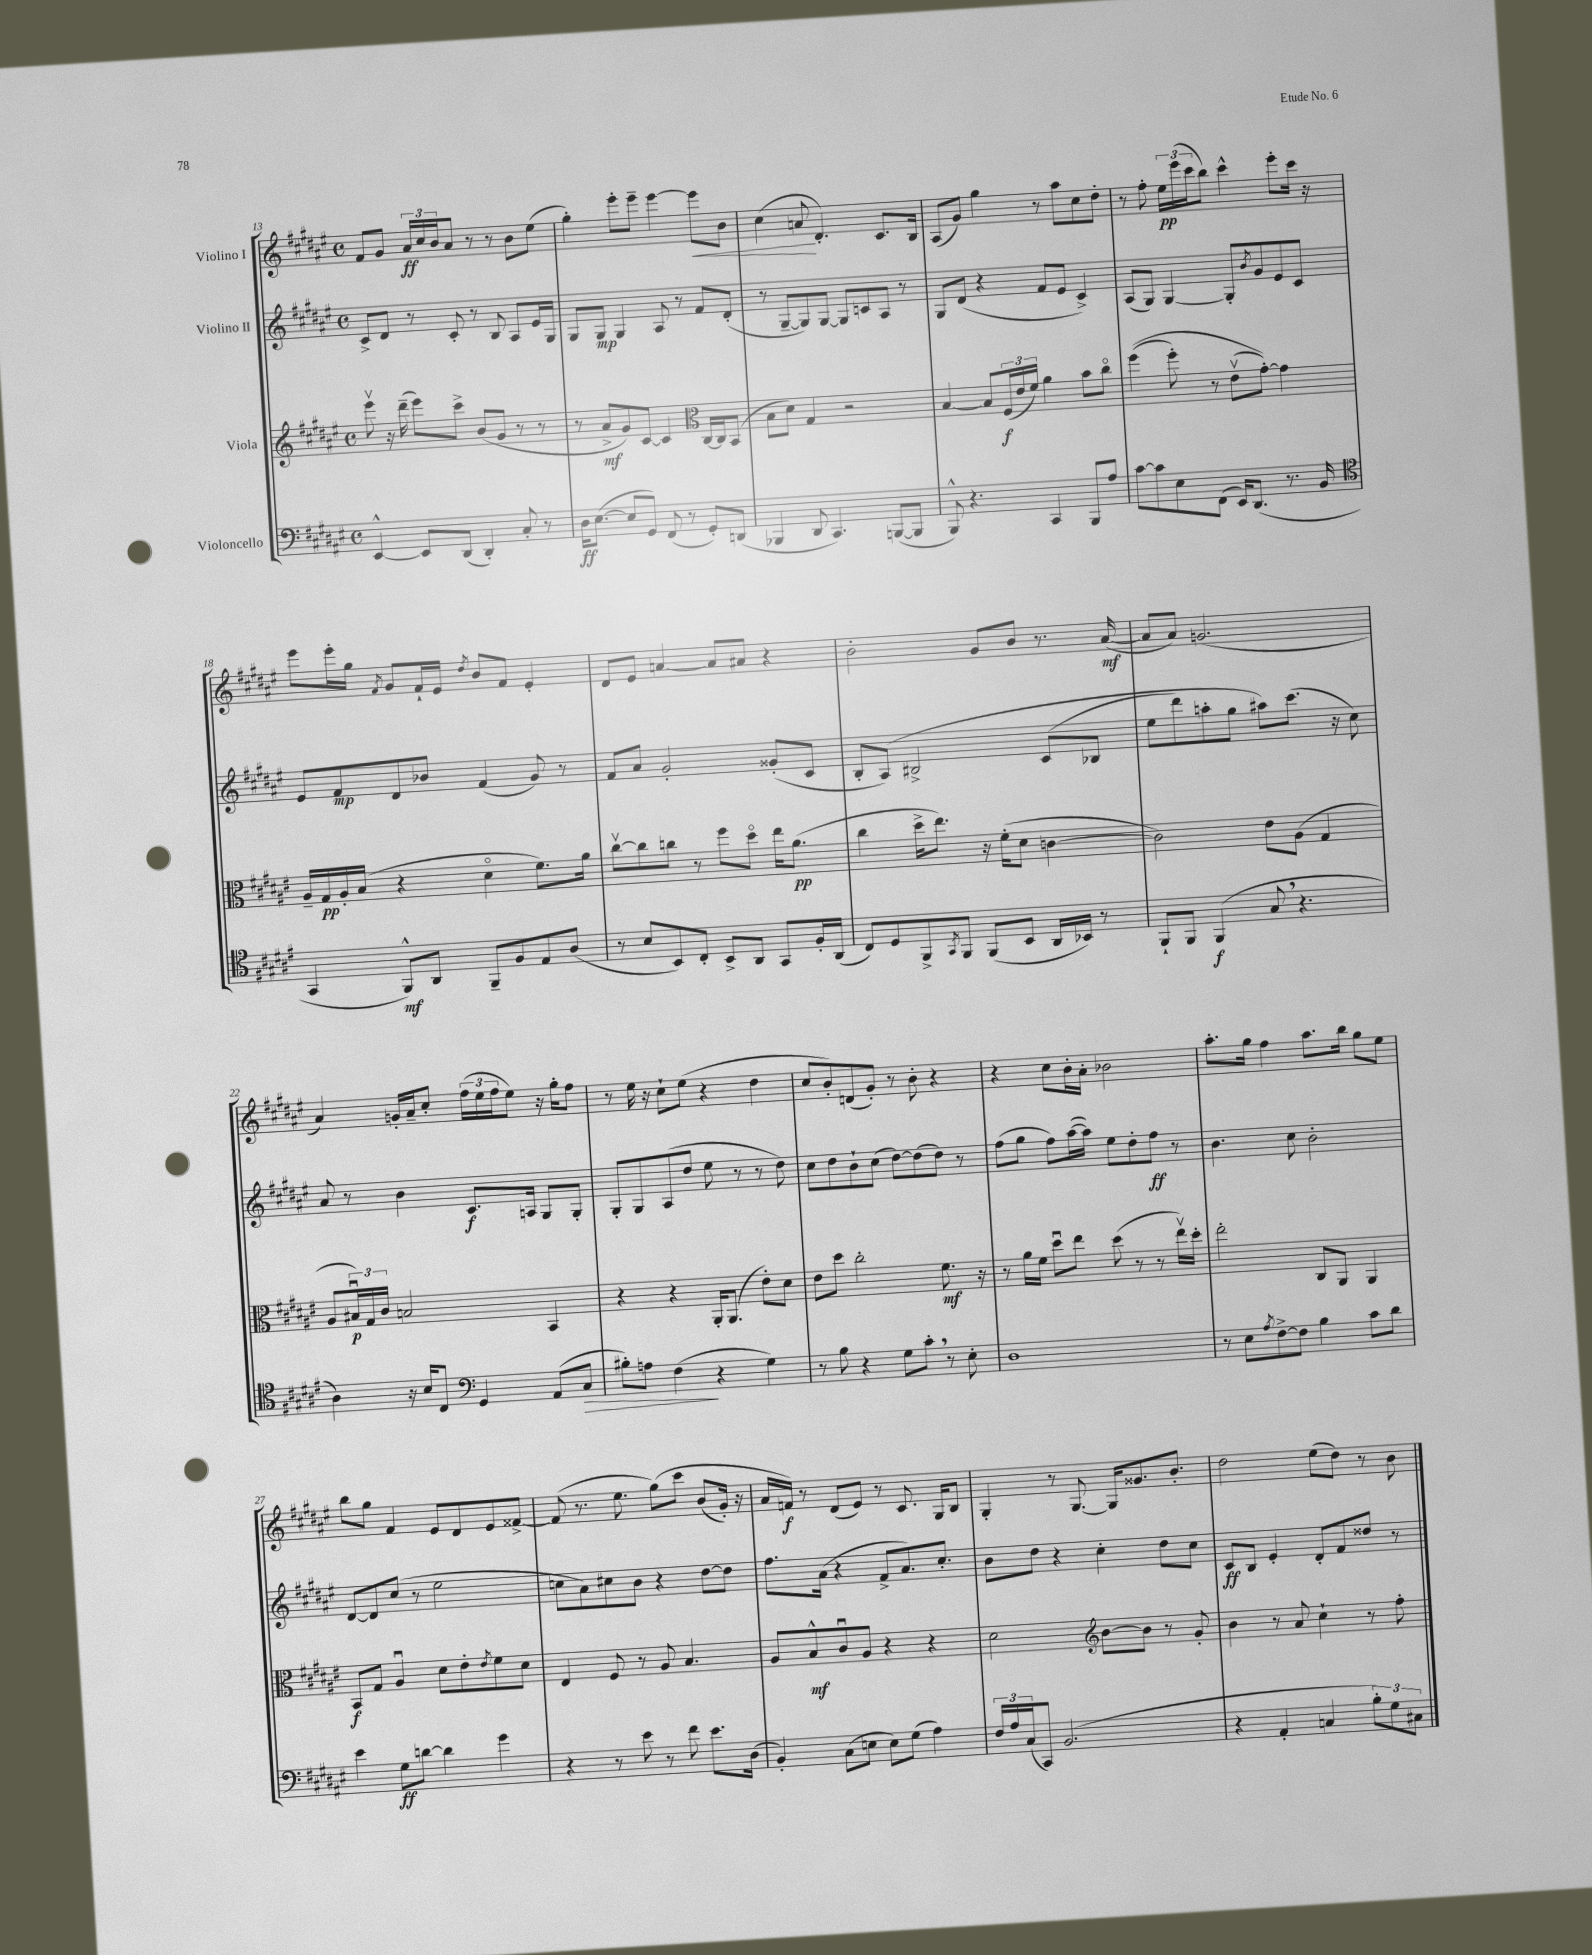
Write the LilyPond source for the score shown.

<<
\new StaffGroup <<
\new Staff = "s0" \with { instrumentName = "Violino I" } {
    \clef treble \key fis \major \defaultTimeSignature \time 4/4
    fis'8 gis'8 \tuplet 3/2 { ais'16\ff cis''16 b'16 } ais'8 r8 r8 b'8 eis''8( |
    gis''4-.) eis'''8-. eis'''8-- eis'''4~ eis'''8\< b'8 |
    cis''4( a'8\! dis'4.-.) cis'8. b16 |
    ais8( gis'8) gis''4 r8 ais''8 cis''8 dis''8-. |
    r8 fis''8-. \tuplet 3/2 { eis''16\pp eis'''16( cis'''16 } b''8) cis'''4-^ eis'''8-. cis'''16 r16 |
    eis'''8 eis'''16-. gis''16 \acciaccatura { fis'8 } gis'8 fis'16-! eis'16 \acciaccatura { dis''8 } b'8 fis'8 eis'4-. |
    dis'8 eis'8 a'4~ a'8 ais'8 r4 |
    b'2-. gis'8 b'8 r8. ais'16~\mf( |
    ais'8 ais'8) g'2.( |
    ais'4) g'16-. ais'16-- cis''8-. \tuplet 3/2 { fis''16( eis''16 fis''16 } eis''8) r16 gis''16-. fis''8 |
    r8 eis''16 r16 cis''8-! eis''8( r4 dis''4 |
    cis''8 b'8-.) d'8( gis'8-.) r8 b'8-. r4 |
    r4 cis''8 b'16-. ais'16-. bes'2 |
    ais''8.-. gis''16 fis''4 ais''8. b''16 gis''8 eis''8 |
    b''8 gis''8 fis'4 eis'8 dis'8 eis'8 fisis'8~-> |
    fisis'8( r8. eis''8. gis''8)\( cis'''8 b'8( gis'16-.) r16 |
    ais'16 f'16\f\) r8 dis'8( eis'8) r8 cis'8. gis16 b8 |
    gis4-. r8 gis8.~ gis16 gisis'8. b'8.-. |
    dis''2 eis''8( dis''8) r8 b'8 \bar "|." |
}
\new Staff = "s1" \with { instrumentName = "Violino II" } {
    \clef treble \key fis \major \defaultTimeSignature \time 4/4
    cis'8-> dis'8 r8 cis'8-. r8 b8 ais8 eis'16 gis16 |
    gis8 gis8\mp gis4 ais8 r8 fis'8 dis'8-.( |
    r8 gis8~-- gis8) gis8~ gis8 c'8 ais8 r8 |
    gis8 dis'8( r4 fis'8 eis'8 cis'4->) |
    ais8( gis8) gis4~ gis8-. \acciaccatura { b'8 } gis'8 eis'8 cis'8 |
    eis'8 fis'8\mp dis'8 bes'8 fis'4( gis'8) r8 |
    fis'8 ais'8 gis'2-. gisis'8-.( cis'8 |
    b8-. ais8)\( bis2-> cis'8( bes8 |
    eis''8 dis'''8) a''8-. gis''8 ais''8\) cis'''8.( r16 cis''8) |
    ais'8 r8 b'4 cis'8.\f a16 gis8 gis8-. |
    gis8-. gis8 ais8( dis''8 eis''8 r8 r8 dis''8) |
    cis''8 dis''8 b'8-! cis''8( dis''8~) dis''8( dis''8) r8 |
    fis''8( gis''8 fis''8) ais''16~( ais''16) eis''8 dis''8-. fis''8\ff r8 |
    b'4. cis''8 b'2-. |
    dis'8~ dis'8 cis''8( r8 eis''2 |
    c''8 ais'8) cis''8 b'8 r4 dis''8~ dis''8 |
    fis''8. ais'16( r4 fis'8-> ais'8.) cis''8.-. |
    b'8 dis''8 r4 cis''4-. dis''8 cis''8 |
    cis'8\ff b8 eis'4-. dis'8-. fis'8 disis''8 r8 \bar "|." |
}
\new Staff = "s2" \with { instrumentName = "Viola" } {
    \clef treble \key fis \major \defaultTimeSignature \time 4/4
    eis'''8\upbow r16 dis'''16--( eis'''8) cis'''8-> b'8( gis'8 r8 r8 |
    r8 ais'8->\mf gis'8) cis'8~ cis'4 \clef alto cis16~ cis16 b,8( |
    b8 dis'8) gis4 r2 |
    b4~ b8 \tuplet 3/2 { fis16\f( eis'16 fis'16) } ais'4 b'8 cis''8\flageolet |
    fis''4(\( fis''8-.) r8 eis'8\upbow( gis'8~-.)\) gis'4 |
    ais16-- gis16\pp ais16-. b16( r4 dis'4\flageolet fis'8.) ais'16 |
    cis''8~\upbow cis''8 c''8 r8 fis''8 dis''8\flageolet eis''16 ais'8.\pp( |
    cis''4 dis''16-> eis''8.) r16 fis'16-.( dis'8 c'4~ |
    c'2) eis'8 ais8( gis4 |
    ais8 \tuplet 3/2 { bis16\downbow\p) gis16 cis'16 } b2 b,4 |
    r4 r4 ais,16-. ais,8.( eis'8-.) dis'8 |
    eis'8 dis''8 cis''2-. fis'8.\mf r16 |
    r8 ais'16 fis'16 dis''8\downbow eis''8 dis''8( r8 r8 eis''16\upbow) dis''16-. |
    eis''2-. cis8 ais,8 ais,4 |
    b,8\f gis8 ais4\downbow dis'8 eis'8-. \acciaccatura { eis'8 } fis'8 dis'8 |
    eis4 fis8 r8 ais8 b4. |
    ais8 b8-^\mf cis'8\downbow ais8 r4 r4 |
    dis'2 \clef treble b'8~ b'8 r8 gis'8-. |
    b'4 r8 ais'8 cis''4-! r8 fis''8-. \bar "|." |
}
\new Staff = "s3" \with { instrumentName = "Violoncello" } {
    \clef bass \key fis \major \defaultTimeSignature \time 4/4
    eis,4~-^ eis,8 dis,8( dis,4-.) cis8-. r8 |
    dis16\ff eis8.~( eis8 gis,8) fis,8( r8 gis,8-.) d,8( |
    bes,,4 dis,8 cis,4.) b,,8~( b,,8 |
    b,,8-^) r4. cis,4 b,,8 ais8 |
    cis'8~ cis'8 eis8 fis,8( eis,16) dis,8.( r8. b,16 |
    \clef tenor gis,4 fis,8-^\mf) ais,8 fis,8-- fis8 eis8 ais8( |
    r8 b8 b,8) cis8-. b,8-> ais,8 gis,8 fis16-. ais,16( |
    cis8) dis8 fis,8-> \acciaccatura { gis,8 } fis,8 fis,8( b,8 ais,16 bes,16) r8 |
    fis,8-! fis,8 fis,4\f( gis8 \breathe r4. |
    ais4) r16 b16 cis8 \clef bass gis,4 ais,8( cis8\> |
    bis8-.) a8 fis4\!( r4 gis4) |
    r8 b8 r4 gis8 cis'8-. \breathe r8 eis8-. |
    dis1 |
    r8 eis8 \acciaccatura { ais8 } fis8~-> fis8 b4 cis'8 dis'8 |
    eis'4 gis8\ff d'8~ d'4 gis'4 |
    r4 r8 eis'8 r8 fis'8 eis'8. dis16( |
    b,4-.) cis8( e8 e8) gis8( ais4) |
    \tuplet 3/2 { fis16 ais16 cis16( } cis,8) b,2.( |
    r4 ais,4-. c4 \tuplet 3/2 { b8-.) gis8 cis8 } \bar "|." |
}
>>
>>
\layout { \context { \Score currentBarNumber = #13 } }
